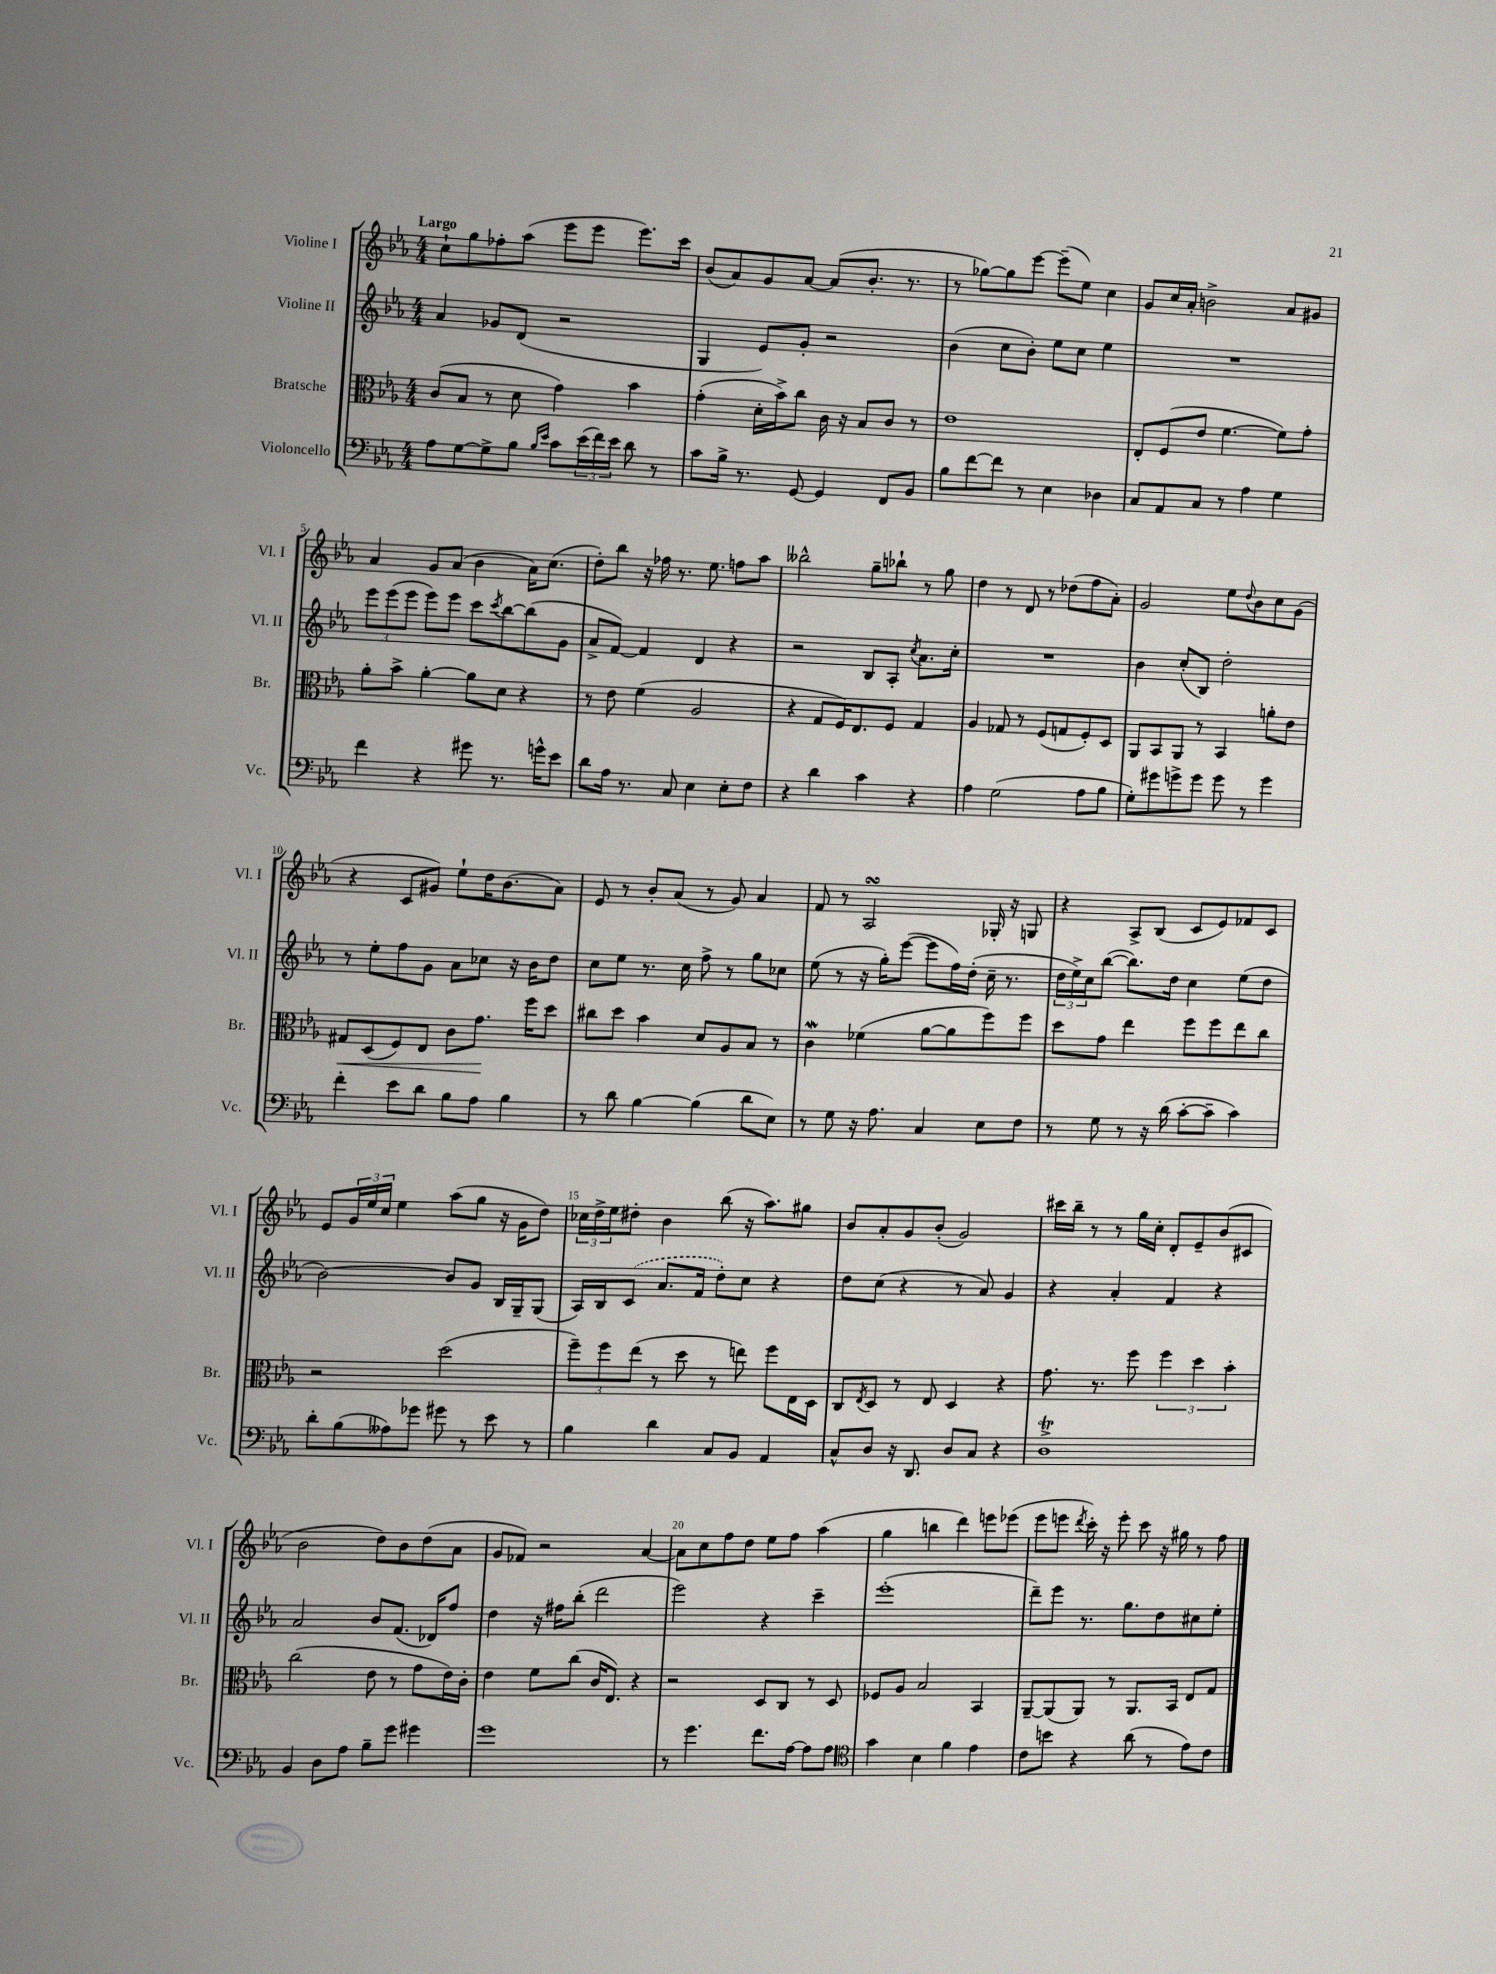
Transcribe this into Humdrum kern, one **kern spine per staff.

**kern	**kern	**kern	**kern
*staff4	*staff3	*staff2	*staff1
*clefF4	*clefC3	*clefG2	*clefG2
*k[b-e-a-]	*k[b-e-a-]	*k[b-e-a-]	*k[b-e-a-]
*M4/4	*M4/4	*M4/4	*M4/4
8A-\L	(8c/L	4a-/	8cc`\L
[8G\	8B-/J	.	8gg\
8G^\]	8r	8g-/L	8ff-'\
8B-\J	8d\	(8d/J	(8aa-\J
16qqB-/LL	.	.	.
16qqe-/JJ	.	.	.
8c\L	4g\)	2r	8eee-\L
(24e-\L	.	.	8eee-\J
24f\)	.	.	.
24e-\JJ	.	.	.
8d\	4b-\	.	8.eee-\L)
8r	.	.	.
.	.	.	16ccc\Jk
=	=	=	=
8c\L	(4g'\	4G/	(8b-/L
16B-^\Jk	.	.	8a-/)
8.r	.	.	.
.	16d'\LL	8e-/L)	8g/
.	16b-^\J)	.	.
[8GG/	8cc\J	8g'/J	[8a-/J
4GG/]	16c\	2r	(8a-/]L
.	16r	.	.
.	8B-/L	.	8.b-'/J
8FF/L	8c/J	.	.
.	.	.	8.r
8BB-/J	8r	.	.
=	=	=	=
8B-\L	1e-	(4b-\	8r
[8f\	.	.	[8gg-\L)
8f\]J	.	8cc\L	8gg-\]
8r	.	8b-'\J)	[8eee-\J
4E-\	.	8ee-\L	(8eee-~\]L
.	.	8cc\J	8ee-\J)
4D-\	.	4ee-\	4cc\
=	=	=	=
8C/L	8E-'/L	1r	8g/L
8AA-/	(8F/	.	16cc/L
.	.	.	16a-'/JJ
8C/J	8e-/J	.	2b^\
8r	[4.f\	.	.
4A-\	.	.	.
4G\	8f\]L)	.	8a-/L
.	8g'\J	.	8g#/J
=	=	=	=
4f\	8a-'\L	12eee-\L	4a-/
.	.	(12eee-\	.
.	8b-^\J	.	.
.	.	12eee-\J	.
4r	[4a-'\	8eee-\L)	8g/L
.	.	8eee-\J	(8a-/J
8g#\	8a-\]L	8ccc\L	4b-\
.	.	8qccc/	.
8.r	8d\J	[8bb-\	.
.	4r	(8bb-\]	16a-\LK)
16g^^\LK	.	.	(8.cc\J
8e-\J	.	8g\J	.
=	=	=	=
8d\L	8r	8a-^/L	8dd'\L)
16A-\Jk	8e-\	[8f/J)	8bb-\J
8.r	.	.	.
.	(4f\	4f/]	16r
.	.	.	16ff-\
8C/	.	.	8.r
4E-\	2A-/	4d/	.
.	.	.	8.ee-\
8E-'\L	.	4r	8ff\L
8F\J	.	.	8aa-\J
=	=	=	=
4r	4r	2r	2bb--^^\
4d\	8G/L	.	.
.	16F/K)	.	.
.	8.E-/	.	.
4c\	.	8B-/L	8gg~\L
.	8F/J	8A-'/J	8bb-`\J
.	.	8qcc/	.
4r	4G/	8.a-\L	8r
.	.	.	8gg\
.	.	16cc'\Jk	.
=	=	=	=
4A-\	4A-/	1r	4dd\
(2G\	8G-/	.	8r
.	8r	.	8d/
.	(8F/L	.	8r
.	8G/	.	(8dd-\L
8A-\L	8F'/)	.	8ff\
8B-\J	8D/J	.	8a-'\J)
=	=	=	=
8G'\L)	8AA-/L	4b-\	2g/
8g#\	8BB-/	.	.
8g^\	8AA-/J	(8cc'/L	.
8g\J	8r	8B-/J)	.
8g\	4BB-/	2dd'\	8ee-\L
.	.	.	8qqdd/
8r	.	.	8b-\
4g\	8a'\L	.	8cc\
.	8e-\J	.	(8g\J
=	=	=	=
4f'\	8G#/L	8r	4r
.	(8D/	8ee-'\L	.
8e-\L	8F/)	8ff\	8c/L
8d\J	8E-/J	8g\J	8g#/J)
8B-\L	8c\L	8a-\L	8ee-`\L
8A-\J	8.g\J	8cc-\J	16dd\K
.	.	.	(8.b-\
4B-\	.	16r	.
.	16ff\LK	16b-\LK	.
.	8dd\J	8dd\J	8a-\J)
=	=	=	=
8r	8cc#\L	8cc\L	8e-/
8d\	8dd\J	8ee-\J	8r
[4B-\	4b-\	8.r	8b-'/L
.	.	.	(8a-/J
.	.	16cc\	.
(4B-\]	8d/L	8ff^\	8r
.	8A-/	8r	8g/)
8d\L	8B-/J	8gg\L	4a-/
8E-\J)	8r	8cc-\J	.
=	=	=	=
8r	4c\	(8ee-\	8f/
8G\	.	8r	8r
16r	(4f-\	16r	2A-/
8.A-\	.	16gg'\LK)	.
.	.	([8eee-\J	.
4C/	[8a-\L	8eee-\]L	.
.	8a-\]	16ff\L)	.
.	.	(16dd'\JJ	.
8E-\L	8ff\)	16cc~\	16G-'/
.	.	8.r	16r
8F\J	8ff\J	.	8G/
=	=	=	=
8r	8dd\L	24dd\LL	4r
.	.	24ee-^\)	.
.	.	24cc\J	.
8G\	8g\J	([8bb-\J	.
8r	4ee-\	8.bb-\]L)	8A-^/L
16r	.	.	(8B-/J
(16d\	.	16dd\Jk	.
[8c'\L	8ff\L	4cc\	8c/L
8c~\]J	8ff\	.	8e-/)
4c\)	8ee-\	(8ee-\L	8f-/
.	8cc\J	8dd\J	8c/J
=	=	=	=
8d'\L	2r	[2b-\)	8e-/L
(8B-\	.	.	24g/L
.	.	.	24ee-/
.	.	.	24cc/JJ
8A--\)	.	.	4ee-\
8g-\J	.	.	.
8g#\	(2dd\	8b-/]L	(8aa-\L
8r	.	8g/J	8gg\J
8e-\	.	16B-/LL	16r
.	.	16G~/J	16g\LK
8r	.	(8G/J	8dd\J)
=	=	=	=
4B-\	12ff~\L)	16A-/LL)	24cc-\LL
.	.	.	24dd^\
.	.	16B-/J	.
.	12ff\	.	24ee-\J
.	.	(8c/J	8dd#'\J
.	(12ee-\J	.	.
4d\	8r	8.a-/L	4b-\
.	8dd\	.	.
.	.	16f/Jk	.
8C/L	8r	8dd'\L)	(8bb-\
8BB-/J	8ee\)	8cc\J	16r
.	.	.	8.aa-\L)
4AA-/	8ff\L	4r	.
.	16E-\L	.	8gg#\J
.	16D\JJ	.	.
=	=	=	=
8C^^/L	8C/L	8dd\L	8b-/L
.	8qE-/	.	.
8D/J	8D/J	(8cc\J	8a-'/
16r	8r	4r	8g/
8.DD/	.	.	.
.	8E-/	.	(8b-'/J
8D/L	4D/	8r	2g/)
8C/J	.	8a-/)	.
4r	4r	4g/	.
=	=	=	=
1D^	8.g\	4r	16ccc#\LL
.	.	.	16bb-~\JJ
.	.	.	8r
.	8.r	.	.
.	.	4a-'/	8r
.	8ff\	.	16gg\LL
.	.	.	16cc'\JJ
.	6ff\	4f/	8d'/L
.	.	.	8e-~/
.	6dd\	.	.
.	.	4r	(8b-/
.	6b-'\	.	.
.	.	.	8c#/J
=	=	=	=
4BB-/	(2cc\	2a-/	2b-\
8D\L	.	.	.
8A-\J	.	.	.
8B-~\L	8e-\	8b-/L	8dd\L)
8g\J	8r	(8.f/J	8b-\
4g#\	8g\L	.	(8dd\
.	.	16d-/LK)	.
.	16e-\L)	8ff/J	8a-\J
.	16c'\JJ	.	.
=	=	=	=
1g	4e-\	4dd\	8g/L
.	.	.	8f-/J)
.	8f\L	16r	2r
.	.	16ff#\LK	.
.	(8cc\J	(8bb-'\J	.
.	16c/LK	2ddd\	.
.	8.E-/J)	.	.
.	4r	.	[4a-/
=	=	=	=
8r	2r	2eee-\)	8a-\]L
4.g\	.	.	8cc\
.	.	.	8ff\
.	.	.	8dd\J
8.f\L	8D/L	4r	8ee-\L
.	8C/J	.	8ff\J
[16A-\Jk	.	.	.
8A-\]L	8r	4ccc~\	(4aa-\
8A-\J	8D/	.	.
=	=	=	=
*clefC4	*	*	*
4g\	8F-/L	(1eee-'	4gg\
.	8A-/J	.	.
4B-\	2B-/	.	4bb\
4f\	.	.	4ddd\)
4e-\	4BB-/	.	8eee\L
.	.	.	(8eee-\J
=	=	=	=
8c\L	[8AA-~/L	8ddd~\L)	8eee-\L
8b\J	(8AA-/]	8eee-\J	8eee\J
.	.	.	8qddd/
4r	8AA-/J)	8.r	16ccc'\)
.	.	.	16r
.	8r	.	8eee'\
.	.	8.gg\L	.
(8a-\	8.AA-/L	.	8ccc\
8r	.	8dd\	16r
.	16BB-/Jk	.	16gg#\
8e-\L)	8E-/L	8cc#\	8r
8c\J	8G/J	8ee-'\J	8ff\
==	==	==	==
*-	*-	*-	*-
